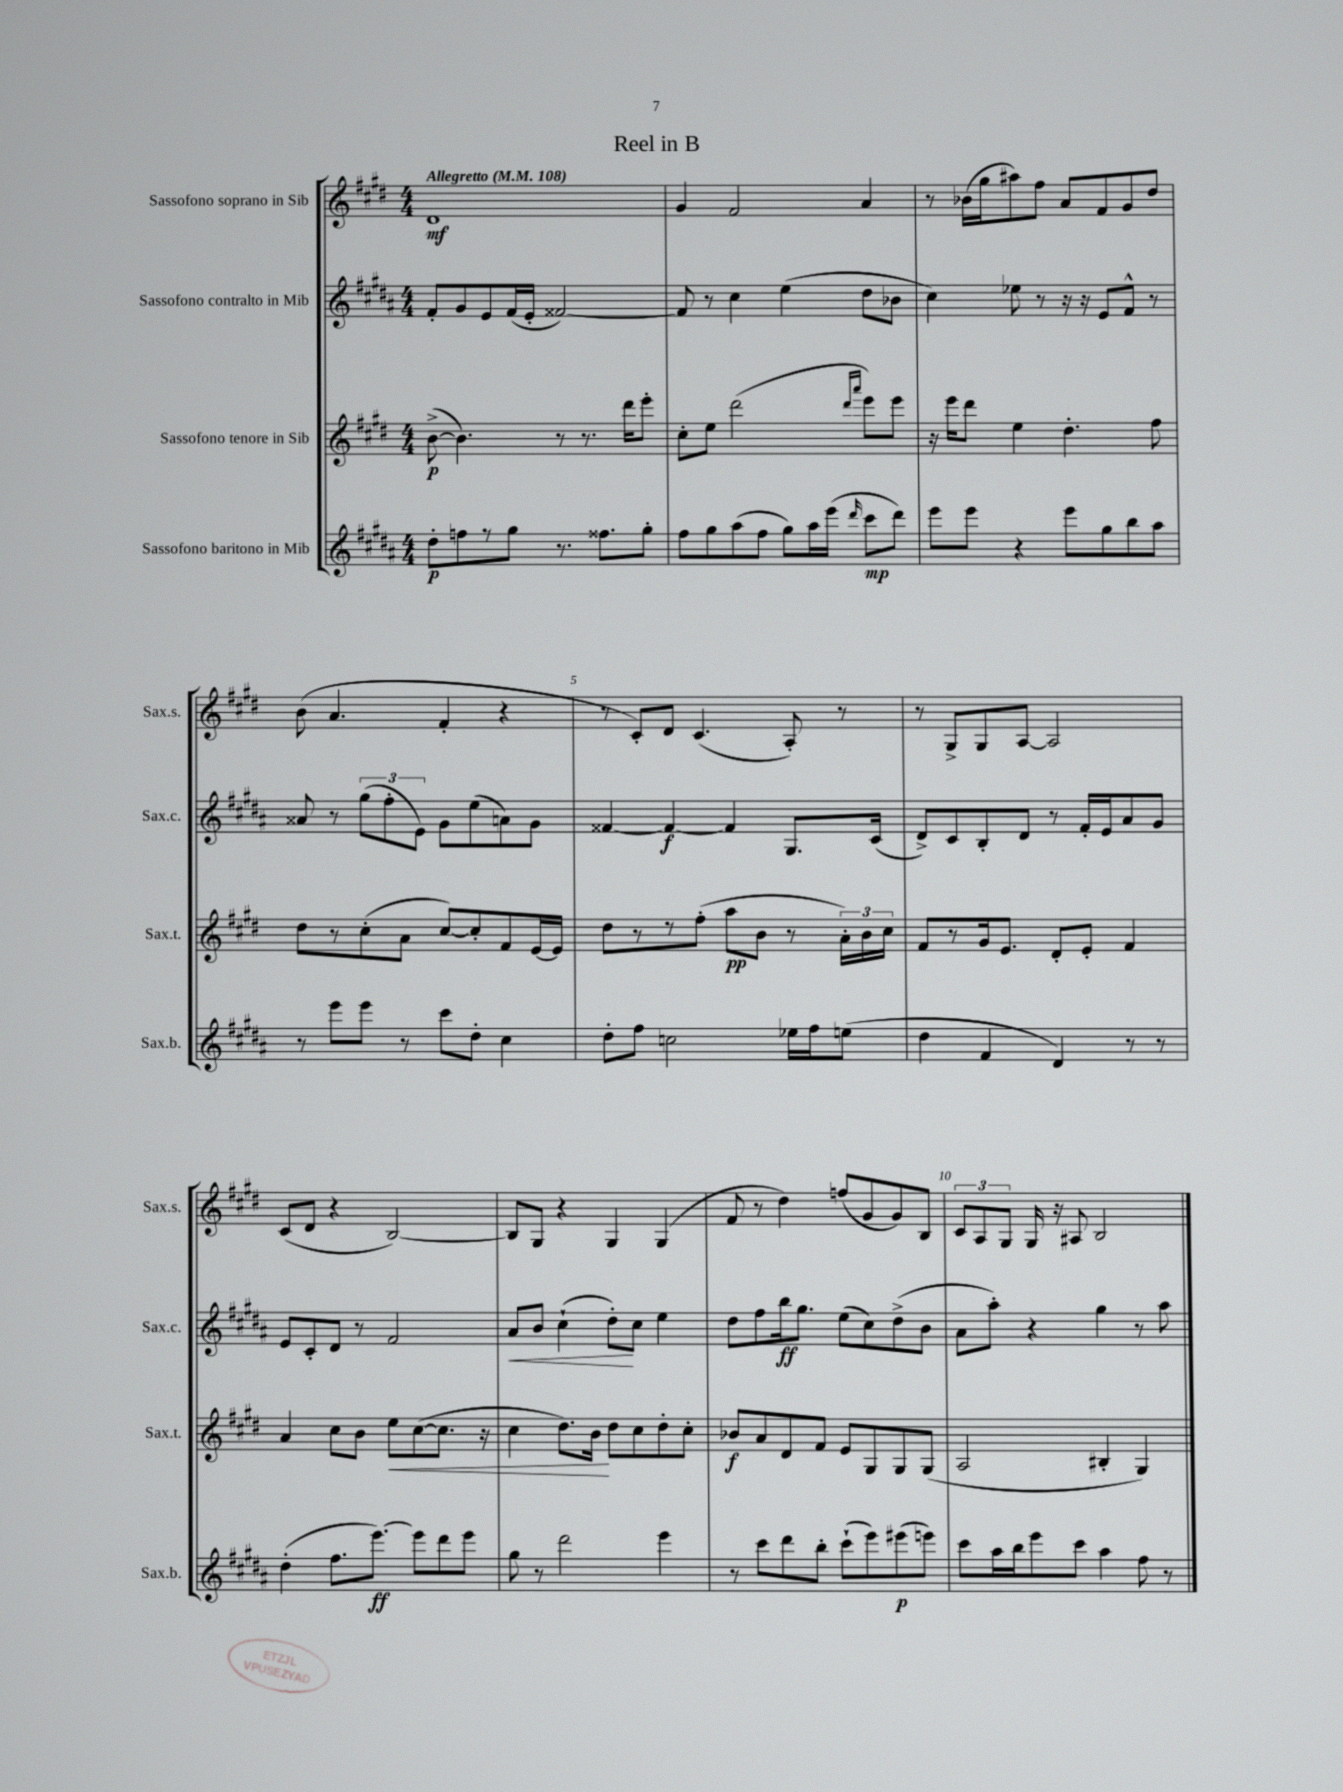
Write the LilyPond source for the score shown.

\header { title = "Reel in B" }
<<
\new StaffGroup <<
\new Staff = "s0" \with { instrumentName = "Sassofono soprano in Sib" shortInstrumentName = "Sax.s." } {
    \clef treble \key e \major \numericTimeSignature \time 4/4 \tempo "Allegretto" 4 = 108
    \autoBeamOff dis'1\mf |
    gis'4 fis'2 a'4 |
    r8 bes'16[( gis''16 ais''8) fis''8] a'8[ fis'8 gis'8 dis''8] |
    b'8( a'4. fis'4-. r4 |
    r8 cis'8[-.) dis'8] cis'4.( a8-.) r8 |
    r8 gis8[-> gis8 a8]~ a2 |
    cis'8[( dis'8] r4 b2~) |
    b8[ gis8] r4 gis4 gis4( |
    fis'8 r8 dis''4) f''8[( gis'8 gis'8) b8] |
    \tuplet 3/2 { cis'8[ a8 gis8] } gis16 r16 ais8 b2 \bar "|." |
}
\new Staff = "s1" \with { instrumentName = "Sassofono contralto in Mib" shortInstrumentName = "Sax.c." } {
    \clef treble \key b \major \numericTimeSignature \time 4/4
    \autoBeamOff fis'8[-. gis'8 e'8 fis'16( e'16]-. fisis'2~) |
    fisis'8 r8 cis''4 e''4( dis''8[ bes'8] |
    cis''4) ees''8 r8 r16 r16 e'8[ fis'8]-^ r8 |
    aisis'8 r8 \tuplet 3/2 { gis''8[( fis''8-. e'8]) } gis'8[ e''8( a'8) gis'8] |
    fisis'4~ fisis'4~\f fisis'4 gis8.[ cis'16]( |
    dis'8[->) cis'8 b8-. dis'8] r8 fis'16[-. e'16 ais'8 gis'8] |
    e'8[ cis'8-. dis'8] r8 fis'2 |
    ais'8[\< b'8] cis''4-!( dis''8[-.\!) cis''8] e''4 |
    dis''8[ fis''8 b''16\ff gis''8.] e''8[( cis''8) dis''8->( b'8] |
    ais'8[ ais''8]-.) r4 gis''4 r8 ais''8 \bar "|." |
}
\new Staff = "s2" \with { instrumentName = "Sassofono tenore in Sib" shortInstrumentName = "Sax.t." } {
    \clef treble \key e \major \numericTimeSignature \time 4/4
    \autoBeamOff b'8~->\p( b'4.) r8 r8. dis'''16[ e'''8]-. |
    cis''8[-. e''8] dis'''2( \grace { dis'''16[ a'''16] } e'''8[) e'''8] |
    r16 e'''16[ dis'''8] e''4 dis''4.-. fis''8 |
    dis''8[ r8 cis''8-.( a'8] cis''8[~) cis''8-. fis'8 e'16~ e'16] |
    dis''8[ r8 r8 fis''8]-.( a''8[\pp b'8] r8 \tuplet 3/2 { a'16[-.) b'16 cis''16] } |
    fis'8[ r8 gis'16 e'8.] dis'8[-. e'8]-. fis'4 |
    a'4 cis''8[ b'8] e''8[\< cis''8~( cis''8.] r16 |
    cis''4 dis''8.[) b'16]\! dis''8[ cis''8 dis''8-. cis''8]-. |
    bes'8[\f a'8 dis'8 fis'8] e'8[ gis8 gis8 gis8]( |
    a2 bis4-. gis4) \bar "|." |
}
\new Staff = "s3" \with { instrumentName = "Sassofono baritono in Mib" shortInstrumentName = "Sax.b." } {
    \clef treble \key b \major \numericTimeSignature \time 4/4
    \autoBeamOff dis''8[-.\p f''8 r8 gis''8] r8. fisis''8.[ gis''8]-. |
    fis''8[ gis''8 ais''8( fis''8] gis''8[) ais''16 e'''16]( \grace { dis'''16 } cis'''8[\mp dis'''8]) |
    e'''8[ e'''8] r4 e'''8[ gis''8 b''8 ais''8] |
    r8 e'''8[ e'''8] r8 cis'''8[ dis''8]-. cis''4 |
    dis''8[-. fis''8] c''2 ees''16[ fis''16 e''8]( |
    dis''4 fis'4 dis'4) r8 r8 |
    dis''4-.( fis''8.[ e'''8.]~\ff) e'''8[ dis'''8 e'''8] |
    gis''8 r8 dis'''2 e'''4 |
    r8 cis'''8[ dis'''8 b''8]-. cis'''8[-!( e'''8) eis'''8\p( e'''8]) |
    cis'''8[ ais''16 b''16 e'''8 cis'''8] ais''4 fis''8 r8 \bar "|." |
}
>>
>>
\layout { \context { \Score \override BarNumber.break-visibility = ##(#f #t #t) barNumberVisibility = #(every-nth-bar-number-visible 5) } }
